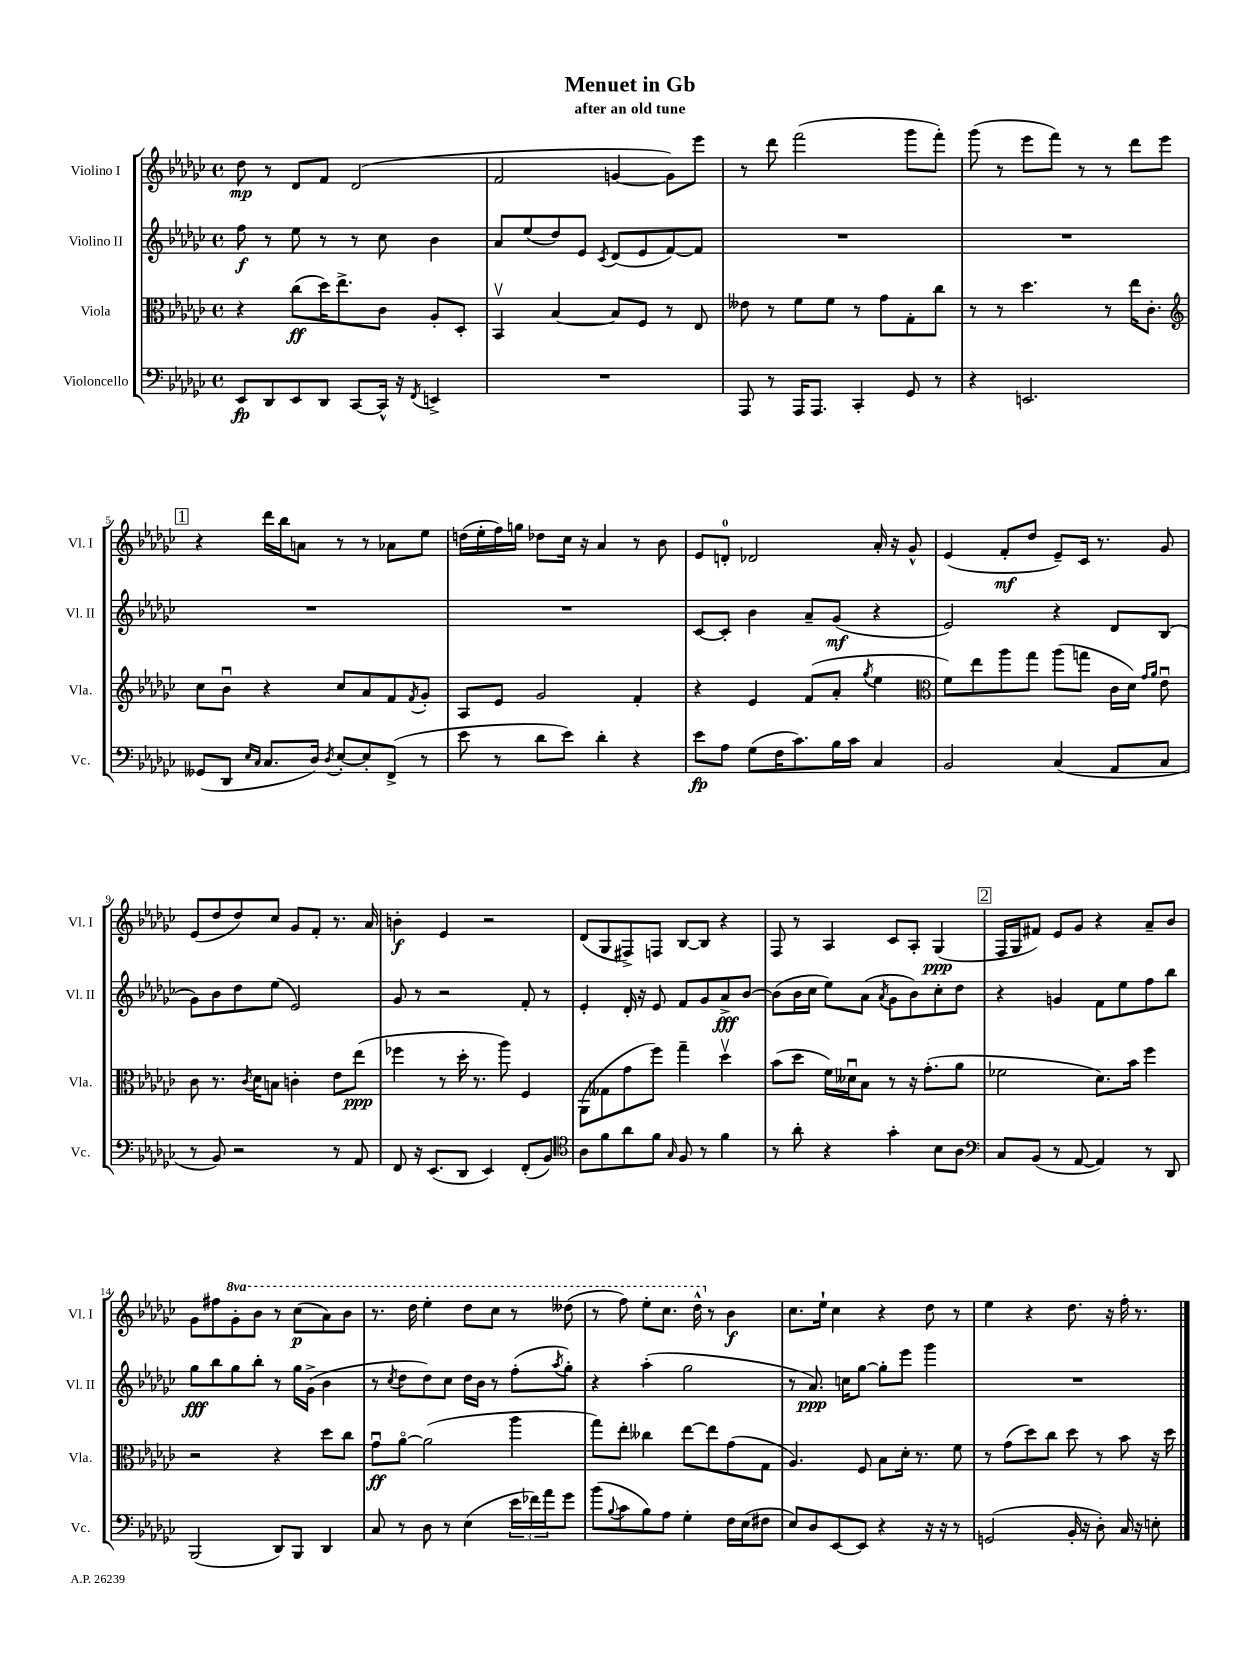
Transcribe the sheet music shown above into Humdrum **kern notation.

**kern	**dynam	**kern	**dynam	**kern	**dynam	**kern	**dynam
*part4	*part4	*part3	*part3	*part2	*part2	*part1	*part1
*staff4	*staff4	*staff3	*staff3	*staff2	*staff2	*staff1	*staff1
*I"Violoncello	*	*I"Viola	*	*I"Violino II	*	*I"Violino I	*
*I'Vc.	*	*I'Vla.	*	*I'Vl. II	*	*I'Vl. I	*
*clefF4	*	*clefC3	*	*clefG2	*	*clefG2	*
*k[b-e-a-d-g-c-]	*	*k[b-e-a-d-g-c-]	*	*k[b-e-a-d-g-c-]	*	*k[b-e-a-d-g-c-]	*
*M4/4	*	*M4/4	*	*M4/4	*	*M4/4	*
*met(c)	*	*met(c)	*	*met(c)	*	*met(c)	*
=1	=1	=1	=1	=1	=1	=1	=1
8EE-/L	fp	4r	.	8ff\	f	8dd-\	mp
8DD-/	.	.	.	8r	.	8r	.
8EE-/	.	(8cc-\L	ff	8ee-\	.	8d-/L	.
8DD-/J	.	16dd-\K)	.	8r	.	8f/J	.
.	.	8.ee-^\	.	.	.	.	.
[8CC-/L	.	.	.	8r	.	(2d-/	.
16CC-^^/Jk]	.	8c-\J	.	8cc-\	.	.	.
16r	.	.	.	.	.	.	.
8qFF/	.	.	.	.	.	.	.
4EEn^/	.	8A-'/L	.	4b-\	.	.	.
.	.	8D-'/J	.	.	.	.	.
=2	=2	=2	=2	=2	=2	=2	=2
1r	.	4BB-v/	.	8a-/L	.	2f/	.
.	.	.	.	(8ee-/	.	.	.
.	.	[4B-/	.	8dd-/)	.	.	.
.	.	.	.	8e-/J	.	.	.
.	.	.	.	8qc-/	.	.	.
.	.	8B-/L]	.	(8d-/L	.	[4gn/	.
.	.	8F/J	.	8e-/	.	.	.
.	.	8r	.	[8f/)	.	8g\L])	.
.	.	8E-/	.	8f/J]	.	8eee-\J	.
=3	=3	=3	=3	=3	=3	=3	=3
8AAA-/	.	8e--X\	.	1r	.	8r	.
8r	.	8r	.	.	.	8ddd-\	.
16AAA-/KL	.	8f\L	.	.	.	(2fff\	.
8.AAA-/J	.	.	.	.	.	.	.
.	.	8f\J	.	.	.	.	.
4CC-'/	.	8r	.	.	.	.	.
.	.	8g-\L	.	.	.	.	.
8GG-/	.	8G-'\	.	.	.	8ggg-\L	.
8r	.	8cc-\J	.	.	.	8fff'\J)	.
=4	=4	=4	=4	=4	=4	=4	=4
4r	.	8r	.	1r	.	(8ggg-\	.
.	.	8r	.	.	.	8r	.
2.EEn/	.	4.dd-\	.	.	.	8eee-\L	.
.	.	.	.	.	.	8fff\J)	.
.	.	.	.	.	.	8r	.
.	.	8r	.	.	.	8r	.
.	.	16ee-\KL	.	.	.	8ddd-\L	.
.	.	8.c-'\J	.	.	.	.	.
.	.	.	.	.	.	8eee-\J	.
!!LO:LB:g=z
!!LO:REH:place=s1:t=1
=5	=5	=5	=5	=5	=5	=5	=5
*	*	*clefG2	*	*	*	*	*
(8GG--X/L	.	8cc-\L	.	1r	.	4r	.
8DD-/J	.	8b-u\J	.	.	.	.	.
16qqE-/LL	.	.	.	.	.	.	.
16qqC-/JJ	.	.	.	.	.	.	.
8.C-/L	.	4r	.	.	.	16ddd-\LL	.
.	.	.	.	.	.	16bb-\J	.
.	.	.	.	.	.	8an\J	.
16D-/Jk)	.	.	.	.	.	.	.
8qD-/	.	.	.	.	.	.	.
[8E-'/L	.	8cc-/L	.	.	.	8r	.
8E-'/]	.	8a-/	.	.	.	8r	.
(8FF^/J	.	8f/	.	.	.	8a-X\L	.
.	.	8qf/	.	.	.	.	.
8r	.	8g-'/J	.	.	.	8ee-\J	.
=6	=6	=6	=6	=6	=6	=6	=6
8e-\	.	8A-/L	.	1r	.	(16ddn\LL	.
.	.	.	.	.	.	16ee-'\	.
8r	.	8e-/J	.	.	.	16ff\)	.
.	.	.	.	.	.	16ggn\JJ	.
8d-\L	.	2g-/	.	.	.	8dd-X\L	.
8e-\J)	.	.	.	.	.	16cc-\Jk	.
.	.	.	.	.	.	16r	.
4d-'\	.	.	.	.	.	4a-/	.
4r	.	4f'/	.	.	.	8r	.
.	.	.	.	.	.	8b-\	.
=7	=7	=7	=7	=7	=7	=7	=7
8e-\L	fp	4r	.	[8c-/L	.	8e-/L	.
8A-\J	.	.	.	8c-'/J]	.	8dn'/J	.
(8G-\L	.	4e-/	.	4b-\	.	2d-X/	.
16F\K	.	.	.	.	.	.	.
8.c-\)	.	.	.	.	.	.	.
.	.	(8f/L	.	8a-~/L	.	.	.
16B-\L	.	8a-'/J	.	(8g-/J	mf	.	.
16c-\JJ	.	.	.	.	.	.	.
.	.	8qgg-/	.	.	.	.	.
4C-/	.	4ee-\	.	4r	.	16a-'/	.
.	.	.	.	.	.	16r	.
.	.	.	.	.	.	8g-^^/	.
=8	=8	=8	=8	=8	=8	=8	=8
*	*	*clefC3	*	*	*	*	*
2BB-/	.	8f\L)	.	2e-/)	.	(4e-/	.
.	.	8ee-\	.	.	.	.	.
.	.	8aa-\	.	.	.	8f'/L	mf
.	.	8gg-\J	.	.	.	8dd-/J	.
(4C-/	.	(8aa-\L	.	4r	.	8e-~/L)	.
.	.	8ggn\J	.	.	.	16c-/Jk	.
.	.	.	.	.	.	8.r	.
8AA-/L	.	16c-\LL	.	8d-/L	.	.	.
.	.	16d-\JJ)	.	.	.	.	.
.	.	16qqg-/LL	.	.	.	.	.
.	.	16qqa-/JJ	.	.	.	.	.
8C-/J	.	8e-u\	.	(8B-/J	.	8g-/	.
!!LO:LB:g=z
=9	=9	=9	=9	=9	=9	=9	=9
8r	.	8c-\	.	8g-\L)	.	(8e-/L	.
8BB-/)	.	8.r	.	8b-\	.	8dd-/	.
2r	.	.	.	8dd-\	.	8dd-/)	.
.	.	8qc-/	.	.	.	.	.
.	.	16d-\KL	.	.	.	.	.
.	.	8Bn\J	.	(8ee-\J	.	8cc-/J	.
.	.	4cn'\	.	2e-/)	.	8g-/L	.
.	.	.	.	.	.	8f'/J	.
8r	.	8e-\L	.	.	.	8.r	.
8AA-/	.	(8ee-\J	ppp	.	.	.	.
.	.	.	.	.	.	16a-/	.
=10	=10	=10	=10	=10	=10	=10	=10
8FF/	.	4ff-X\	.	8g-/	.	4bn'\	f
16r	.	.	.	8r	.	.	.
(8.EE-/L	.	.	.	.	.	.	.
.	.	8r	.	2r	.	4e-/	.
8DD-/J	.	16dd-'\	.	.	.	.	.
.	.	8.r	.	.	.	.	.
4EE-/)	.	.	.	.	.	2r	.
.	.	8aa-\)	.	.	.	.	.
(8FF'/L	.	4F/	.	8f'/	.	.	.
8BB-/J)	.	.	.	8r	.	.	.
=11	=11	=11	=11	=11	=11	=11	=11
*clefC4	*	*	*	*	*	*	*
8A-\L	.	(8AA-\L	.	4e-'/	.	(8d-/L	.
8f\	.	8G--X\	.	.	.	8G-/	.
8a-\	.	8g-\	.	16d-'/	.	8F#X^/)	.
.	.	.	.	16r	.	.	.
8f\J	.	8ff\J)	.	8e-/	.	8Fn/J	.
16qqG-/	.	.	.	.	.	.	.
8F/	.	4gg-~\	.	8f/L	.	[8B-/L	.
8r	.	.	.	8g-/	.	8B-/J]	.
4f\	.	4dd-v\	.	8a-^/	fff	4r	.
.	.	.	.	[8b-/J	.	.	.
=12	=12	=12	=12	=12	=12	=12	=12
8r	.	(8b-\L	.	(8b-\L]	.	8F/	.
8a-'\	.	8dd-\J	.	16b-\L	.	8r	.
.	.	.	.	16cc-\JJ	.	.	.
4r	.	16f\LL)	.	8ee-\L)	.	4A-/	.
.	.	16d--Xu\J	.	.	.	.	.
.	.	8B-\J	.	(8a-\J	.	.	.
.	.	.	.	8qa-/	.	.	.
4g-'\	.	8r	.	8g-\L	.	8c-/L	.
.	.	16r	.	8b-\)	.	8A-'/J	.
.	.	(8.g-'\L	.	.	.	.	.
8B-\L	.	.	.	8cc-'\	.	(4G-/	ppp
8A-\J	.	8a-\J	.	8dd-\J	.	.	.
!!LO:REH:place=s1:t=2
=13	=13	=13	=13	=13	=13	=13	=13
*clefF4	*	*	*	*	*	*	*
8C-/L	.	2f-X\	.	4r	.	16F/LL	.
.	.	.	.	.	.	16G-/J	.
(8BB-/J	.	.	.	.	.	8f#X/J)	.
8r	.	.	.	4gn/	.	8e-/L	.
[8AA-/	.	.	.	.	.	8g-/J	.
4AA-/])	.	8.d-\L)	.	8f\L	.	4r	.
.	.	.	.	8ee-\	.	.	.
.	.	16b-\Jk	.	.	.	.	.
8r	.	4ff\	.	8ff\	.	8a-~/L	.
8DD-/	.	.	.	8bb-\J	.	8b-/J	.
!!LO:LB:g=z
=14	=14	=14	=14	=14	=14	=14	=14
(2BBB-/	.	2r	.	8gg-\L	fff	8g-\L	.
.	.	.	.	8bb-\	.	8ff#X\	.
*	*	*	*	*	*	*8va	*
.	.	.	.	8gg-\	.	8gg-'\	.
.	.	.	.	8bb-'\J	.	8bb-\J	.
8DD-/L)	.	4r	.	8r	.	8r	.
8BBB-/J	.	.	.	16gg-\LL	.	(8ccc-\L	p
.	.	.	.	(16g-^\JJ	.	.	.
4DD-/	.	8dd-\L	.	4b-\	.	8aa-\)	.
.	.	8cc-\J	.	.	.	8bb-\J	.
=15	=15	=15	=15	=15	=15	=15	=15
8C-/	.	8g-u\L	ff	8r	.	8.r	.
.	.	.	.	8qcc-/	.	.	.
8r	.	[8a-\J	.	8dd-\L	.	.	.
.	.	.	.	.	.	16ddd-\	.
8D-\	.	(2a-\]	.	8dd-\)	.	4eee-'\	.
8r	.	.	.	8cc-\J	.	.	.
(4E-\	.	.	.	16dd-\LL	.	8ddd-\L	.
.	.	.	.	16b-\JJ	.	.	.
.	.	.	.	8r	.	8ccc-\J	.
24e-\LL	.	4aa-\	.	(8ff'\L	.	8r	.
24f-X\)	.	.	.	.	.	.	.
24a-\J	.	.	.	.	.	.	.
.	.	.	.	8qaa-/	.	.	.
8g-\J	.	.	.	8gg-'\J)	.	(8ddd--X\	.
=16	=16	=16	=16	=16	=16	=16	=16
(8b-\L	.	8gg-\L)	.	4r	.	8r	.
8qqB-/	.	.	.	.	.	.	.
8c-\	.	8ee-'\J	.	.	.	8fff\)	.
8B-\)	.	4cc--X\	.	(4aa-'\	.	8eee-'\L	.
8A-\J	.	.	.	.	.	8.ccc-\J	.
4G-'\	.	[8ee-\L	.	2gg-\	.	.	.
.	.	.	.	.	.	16ddd-^^\	.
*	*	*	*	*	*	*X8va	*
.	.	8ee-\]	.	.	.	8r	.
16F\LL	.	(8g-\	.	.	.	4b-\	f
(16E-\J	.	.	.	.	.	.	.
8F#X\J	.	8G-\J	.	.	.	.	.
=17	=17	=17	=17	=17	=17	=17	=17
8E-/L)	.	4.A-/)	.	8r	.	8.cc-\L	.
8D-/	.	.	.	8.a-/)	ppp	.	.
.	.	.	.	.	.	16ee-`\Jk	.
[8EE-/	.	.	.	.	.	4cc-\	.
.	.	.	.	16ccn\KL	.	.	.
8EE-/J]	.	8F/	.	[8gg-\J	.	.	.
4r	.	8B-\L	.	8gg-'\L]	.	4r	.
.	.	16d-'\Jk	.	8eee-\J	.	.	.
.	.	8.r	.	.	.	.	.
16r	.	.	.	4ggg-\	.	8dd-\	.
16r	.	.	.	.	.	.	.
8r	.	8f\	.	.	.	8r	.
=18	=18	=18	=18	=18	=18	=18	=18
(2GGn/	.	8r	.	1r	.	4ee-\	.
.	.	(8g-\L	.	.	.	.	.
.	.	8dd-\)	.	.	.	4r	.
.	.	8cc-\J	.	.	.	.	.
16BB-'/	.	8dd-\	.	.	.	8.dd-\	.
16r	.	.	.	.	.	.	.
8D-'\)	.	8r	.	.	.	.	.
.	.	.	.	.	.	16r	.
16C-/	.	8b-\	.	.	.	16ff'\	.
16r	.	.	.	.	.	8.r	.
8En'\	.	16r	.	.	.	.	.
.	.	16dd-\	.	.	.	.	.
==	==	==	==	==	==	==	==
*-	*-	*-	*-	*-	*-	*-	*-
